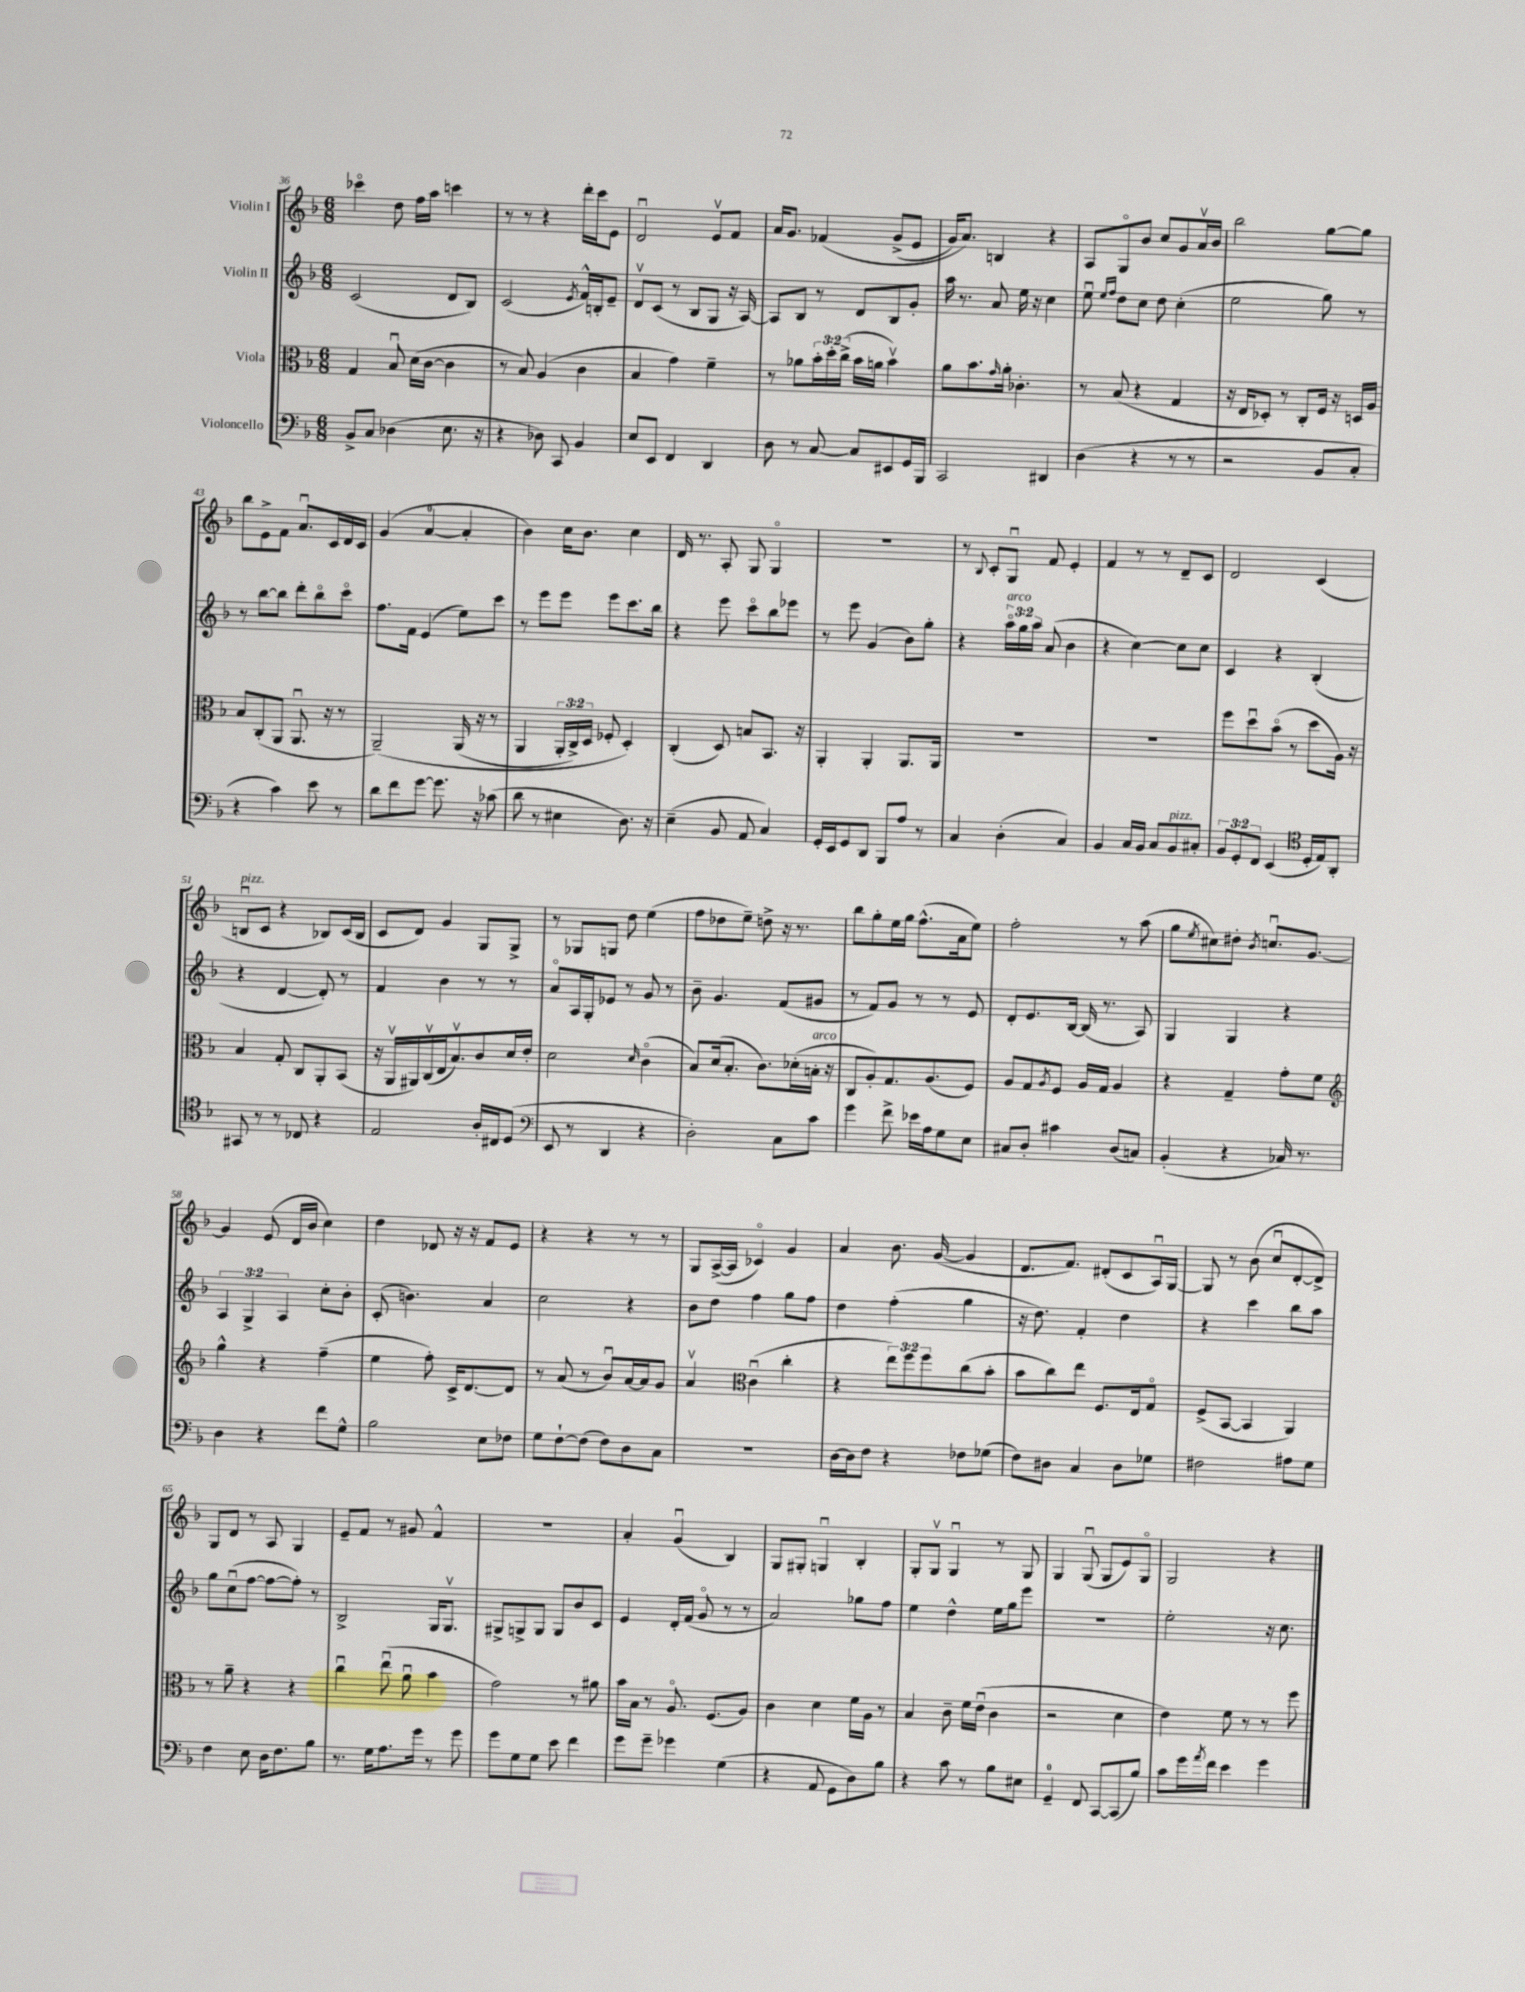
<<
\new StaffGroup <<
\new Staff = "s0" \with { instrumentName = "Violin I" } {
    \clef treble \key f \major \numericTimeSignature \time 6/8
    ces'''4\flageolet d''8 f''16 a''16 c'''4 |
    r8 r8 r4 d'''16-. c'''16 e'8 |
    d'2\downbow e'8\upbow f'8 |
    a'16 g'8. fes'4\( g'8->( e'8 |
    g'16) a'8.\) b4 r4 |
    a8 g8\flageolet bes'8 c''8 g'8 a'16\upbow bes'16 |
    bes''2 g''8~ g''8 |
    bes''8 e'8-> f'8 a'8.\downbow c'16 d'16 c'16 |
    g'4( a'4-0~ a'4-. |
    bes'4) c''16 bes'8. c''4 |
    d'16 r8. a8-. g8 g4\flageolet |
    R2. |
    r8 \appoggiatura { bes8 } c'8-. g8\downbow f'8 e'4-. |
    f'4 r8 r8 d'8-- c'8 |
    d'2 c'4( |
    b8\downbow^\markup { \italic "pizz." } c'8 r4 bes8) c'16( bes16 |
    c'8 d'8) g'4 g8 g8-> |
    r8 ges8 g8 d''8 e''4( |
    f''8 des''8 e''8--) d''8-> r16 r8. |
    bes''8 g''8-. e''16 g''16 f''8.-^( a'16 e''8) |
    f''2-. r8 a''8( |
    g''8 \acciaccatura { e''8 } cis''8) dis''8-. \acciaccatura { bes'8 } c''8.\downbow g'8.~ |
    g'4 e'8( d'16 bes'16 c''4) |
    d''4 des'8 r16 r16 f'8 e'8 |
    r4 r4 r8 r8 |
    g8 a16~->( a16 ces'4\flageolet) g'4 |
    a'4 bes'8. g'16~( g'4 |
    d'8. f'8.) dis'8-.( c'8 a16\downbow) g16~ |
    g8 r8 bes'8( c''8\downbow d'8~-. d'8->) |
    g8 d'8 r8 a8 g4 |
    e'8-- f'8 r8 gis'8 f'4-^ |
    R2. |
    a'4-. g'4\downbow( bes4) |
    g8 gis8-. g4\downbow bes4-. |
    g8-. g8\upbow g4\downbow r8 g8 |
    g4 g8\downbow( g8 e'8) g8\flageolet |
    g2 r4 \bar "|." |
}
\new Staff = "s1" \with { instrumentName = "Violin II" } {
    \clef treble \key f \major \numericTimeSignature \time 6/8 \override Staff.TupletNumber.text = #tuplet-number::calc-fraction-text
    c'2( d'8 bes8) |
    c'2( \acciaccatura { e'8 } f'16-^) b16-. e'8-- |
    d'8\upbow c'8( r8 bes8 g8 r16 a16~) |
    a8 bes8 r8 d'8 bes8 g'8-. |
    a''16 r8. a'8 e''16 r16 c''4 |
    e''8\downbow \grace { e''16 f''16 } d''8 c''8 d''8 c''4-.( |
    e''2 g''8) r8 |
    r8 bes''8~ bes''8 d'''8-. bes''8\flageolet c'''8\flageolet |
    f''8. f'16 e'4( e''8) c'''8 |
    r8 e'''8 e'''8 e'''8 c'''8. bes''16 |
    r4 e'''8 c'''8\flageolet bes''8 ees'''8 |
    r8 e'''8 g'4( bes'8) g''8-. |
    r4 \tuplet 3/2 { a''16\flageolet^\markup { \italic "arco" } g''16 a''16 } a'8( bes'4 |
    r4 c''4~) c''8 c''8 |
    c'4 r4 bes4-.( |
    r4 d'4~ d'8-.) r8 |
    f'4 bes'4 r8 r8 |
    a'8\flageolet a16 g16-. ees'8 r8 g'8 r8 |
    bes'8-- g'4. f'8( gis'8 |
    r8 f'8) g'8 r8 r8 e'8 |
    d'8-. e'8. bes16~ bes16( r8. a8) |
    g4 g4 r4 |
    \tuplet 3/2 { a4 g4-> a4 } c''8-. bes'8-. |
    c'8-.( b'4.) a'4 |
    c''2 r4 |
    bes'8 d''8 f''4 g''8 f''8 |
    d''4 f''4-.( g''4 |
    r16 d''8.) f'4-. d''4 |
    r4 c'''4 bes''8 a''8 |
    g''8 c''8\downbow( f''8~ f''8~ f''8-.) r8 |
    bes2-> g16 g8.\upbow |
    gis8-> g8-> g8 g8 bes'8 c'8 |
    e'4 d'16-. f'16( g'8\flageolet r8 r8 |
    a'2) ges''8 f''8 |
    e''4 d''4-^ e''16 g''16 e'''8 |
    R2. |
    e''2-. r16 c''8. \bar "|." |
}
\new Staff = "s2" \with { instrumentName = "Viola" } {
    \clef alto \key f \major \numericTimeSignature \time 6/8 \override Staff.TupletNumber.text = #tuplet-number::calc-fraction-text
    g4 bes8\downbow d'16( c'16~ c'4 |
    r8 bes8) a4( c'4 |
    bes4 g'4) f'4-- |
    r8 aes'8 \tuplet 3/2 { bes'16-. d''16-. c''16->( } bes'16 a'16 bes'4\upbow) |
    a'8 bes'8. \grace { g'16 } a'16-. ces'4.-. |
    r8 bes8( r4 g4 |
    r16 e16 des8-.) r8 c8-. f16 r16 d16 a16 |
    bes8 c8-.( a,8 a,8.\downbow r16 r8 |
    a,2--)\( a,16( r16 r8 |
    a,4 \tuplet 3/2 { a,16-. c16->) d16 } fes8-. d4-.\) |
    c4-.( d8) b8 bes,8. r16 |
    a,4-. a,4-. a,8. a,16 |
    R2. |
    R2. |
    f''8 d''8\downbow bes'8\flageolet( r8 d''8 a16) r16 |
    bes4 g8-. c8 a,8-. bes,8( |
    r16 a,16\upbow ais,16) c16\upbow( e16 bes8.\upbow) c'8 d'16 e'16-. |
    d'2 \grace { d'16 } c'4\flageolet( |
    bes8) d'16( bes8.-. c'8.) des'16-.( b16-.^\markup { \italic "arco" } r16 |
    c8 a8-.) g8. a8.( f8) |
    a8 g8 \acciaccatura { a8 } f8 a16 g16 a4 |
    r4 g4-- g'8-. f'8 |
    \clef treble g''4-^ r4 f''4--( |
    e''4 f''8-.) c'16-> d'8.~ d'8 |
    r8 a'8( r8 bes'8\downbow) a'16~ a'16 g'8 |
    a'4\upbow \clef alto c'4\downbow( c''4-. |
    r4 \tuplet 3/2 { e''8) f''8 f''8 } c''8( bes'8-. |
    bes'8 c''8) e''8 f8. e16 g8\flageolet |
    f8->( bes,8~ bes,4 a,4) |
    r8 a'8-- r4 r4 |
    c''4\downbow e''8\downbow( a'8\downbow bes'4 |
    g'2) r8 ais'8 |
    bes'16 bes16 r8 a8.\flageolet f8.( a8) |
    c'4 d'4 f'16 a16 r8 |
    bes4 c'8-- f'16 e'16\downbow( c'4 |
    r2 d'4 |
    e'4) f'8 r8 r8 f''8 \bar "|." |
}
\new Staff = "s3" \with { instrumentName = "Violoncello" } {
    \clef bass \key f \major \numericTimeSignature \time 6/8 \override Staff.TupletNumber.text = #tuplet-number::calc-fraction-text
    bes,8-> c8 des4( e8. r16 |
    r4 des8) c,8 bes,4 |
    e8 e,8 f,4 d,4 |
    d8 r8 c8~ c8 eis,8 g,16 bes,,16 |
    c,2 dis,4 |
    d4( r4 r8 r8 |
    r2 bes,8 c8-. |
    r4 c'4) e'8 r8 |
    d'8 f'8 g'8~ g'8. r16 ces'8( |
    d'8 r8 eis4 d8.) r16 |
    e4--( bes,8 a,8 c4) |
    g,16-. e,16 g,8 d,8 bes,,8 a8 r8 |
    c4 d4-.( c4) |
    bes,4 c16 bes,16 c8 bes,8^\markup { \italic "pizz." } cis8-. |
    \tuplet 3/2 { bes,8 g,8-. f,8 } e,4( \clef tenor d16-. e16) a,8-. |
    gis,8 r8 r8 ces8 r4 |
    e2 a16-. cis16 d8( |
    \clef bass e,8 r8 d,4 r4 |
    d2-.) c8 c'8 |
    g'4 f'8-> ees'16 a16 g8 e8 |
    cis8 d8-. cis'4 d8( c8) |
    bes,4-.( r4 ces16) r8. |
    d4 r4 f'8 g8-^ |
    bes2 e8 fes8 |
    g8 f8~-! f8( f8) d8 c8 |
    R2. |
    d16~ d16 f8 r4 fes8 ges8( |
    f8) dis8 c4 dis8 ges8 |
    fis2 ais8 g8 |
    f4 e8 d16 f8. bes8 |
    r8. g16 a8. g'16 r8 g'8 |
    g'8 g8 g8 e'8 f'4 |
    g'8 g'8-- ges'4 g4( |
    r4 a,8 g,8 d8) bes8 |
    r4 c'8 r8 bes8 eis8 |
    g,4-0-- f,8 c,8~ c,8( bes8) |
    c'8 g'16 \acciaccatura { a'8 } f'16 e'4 g'4 \bar "|." |
}
>>
>>
\layout { \context { \Score currentBarNumber = #36 } }
